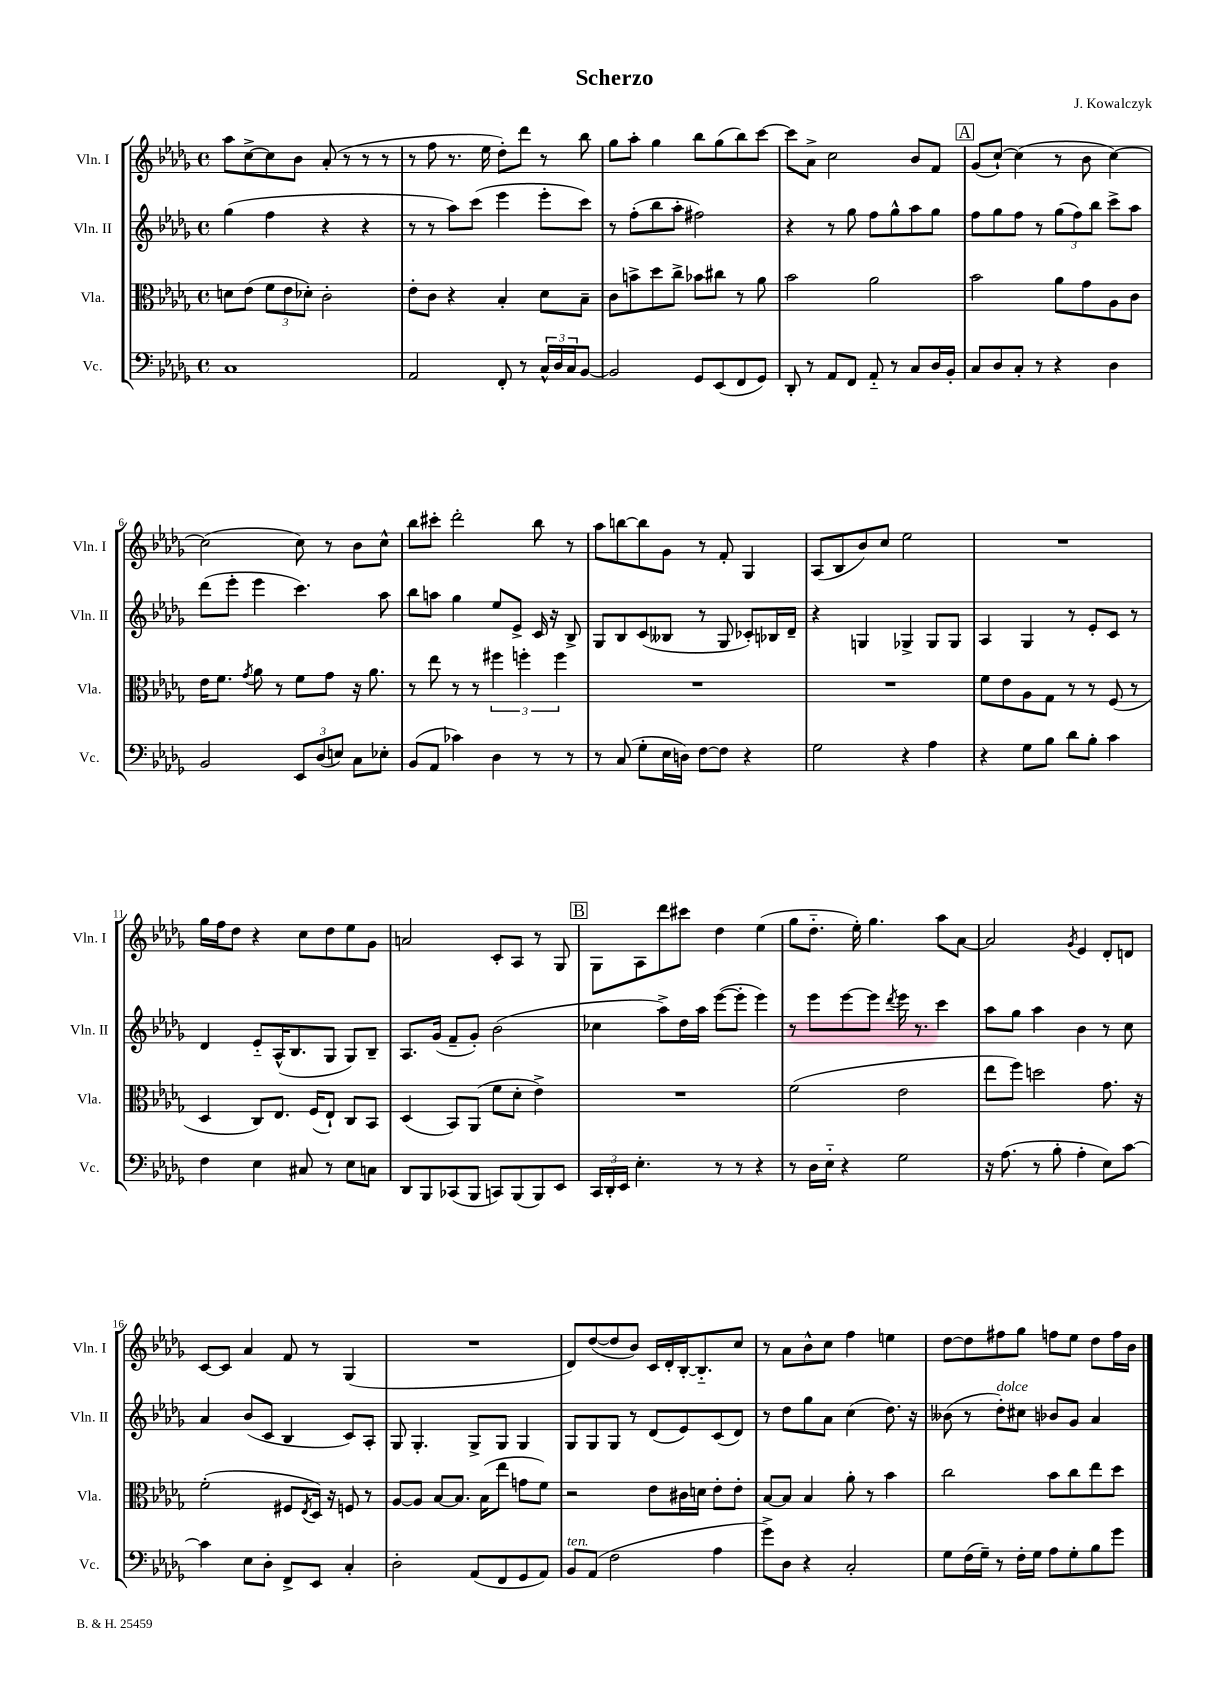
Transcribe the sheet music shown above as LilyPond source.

\header { title = "Scherzo" composer = "J. Kowalczyk" }
<<
\new StaffGroup <<
\new Staff = "s0" \with { instrumentName = "Vln. I" shortInstrumentName = "Vln. I" } {
    \clef treble \key des \major \defaultTimeSignature \time 4/4
    aes''8 c''8~-> c''8 bes'8 aes'8-.( r8 r8 r8 |
    r8 f''8 r8. ees''16 des''8-.) des'''8 r8 bes''8 |
    ges''8 aes''8-. ges''4 bes''8 ges''8( bes''8) c'''8~ |
    c'''8 aes'8-> c''2 bes'8 f'8 |
    \mark \markup { \box "A" } ges'8( c''8~-!) c''4( r8 bes'8 c''4~) |
    c''2( c''8) r8 bes'8 c''8-^ |
    bes''8 cis'''8-. des'''2-. bes''8 r8 |
    aes''8 b''8~ b''8 ges'8 r8 f'8-. ges4 |
    aes8( bes8 bes'8) c''8 ees''2 |
    R1 |
    ges''16 f''16 des''8 r4 c''8 des''8 ees''8 ges'8 |
    a'2 c'8-. aes8 r8 ges8 |
    \mark \markup { \box "B" } ges8 aes8 des'''8 cis'''8 des''4 ees''4( |
    ges''8 des''8.-_ ees''16-.) ges''4. aes''8 aes'8~ |
    aes'2 \acciaccatura { ges'8 } ees'4 des'8-. d'8 |
    c'8~ c'8 aes'4 f'8 r8 ges4( |
    R1 |
    des'8) des''8~( des''8 bes'8) c'16 des'16-. bes16~-. bes8.-_ c''8 |
    r8 aes'8 bes'8-^ c''8 f''4 e''4 |
    des''8~ des''8 fis''8 ges''8 f''8 ees''8 des''8 f''16 bes'16 \bar "|." |
}
\new Staff = "s1" \with { instrumentName = "Vln. II" shortInstrumentName = "Vln. II" } {
    \clef treble \key des \major \defaultTimeSignature \time 4/4
    ges''4( f''4 r4 r4 |
    r8 r8 aes''8) c'''8( ees'''4 ees'''8-. c'''8) |
    r8 f''8-.( bes''8 aes''8-. fis''2) |
    r4 r8 ges''8 f''8 ges''8-^ aes''8 ges''8 |
    \mark \markup { \box "A" } f''8 ges''8 f''8 r8 \tuplet 3/2 { ges''8( f''8) bes''8 } c'''8-> aes''8 |
    des'''8( ees'''8-. ees'''4 c'''4.) aes''8 |
    bes''8 a''8 ges''4 ees''8 ees'8-> c'16 r16 bes8-> |
    ges8 bes8 c'8( beses8 r8 ges8 ces'8-.) bes16 des'16-- |
    r4 g4 ges4-> ges8 ges8 |
    aes4 ges4 r8 ees'8-. c'8 r8 |
    des'4 ees'8-_ aes16-^( bes8. ges8 ges8) bes8-- |
    aes8. ges'16( f'8-- ges'8-.) bes'2( |
    \mark \markup { \box "B" } ces''4 aes''8->) des''16 aes''16 ees'''8~( ees'''8-. ees'''4) |
    r8 ees'''8 ees'''8~ ees'''8 \acciaccatura { des'''8 } ees'''16 r8. c'''4 |
    aes''8 ges''8 aes''4 bes'4 r8 c''8 |
    aes'4 bes'8( c'8 bes4 c'8) aes8-. |
    ges8 ges4.-. ges8-> ges8 ges4 |
    ges8 ges8 ges8 r8 des'8( ees'8) c'8( des'8) |
    r8 des''8 ges''8 aes'8 c''4( des''8.) r16 |
    beses'8( r8 des''8-.^\markup { \italic "dolce" }) cis''8 bes'8 ges'8 aes'4 \bar "|." |
}
\new Staff = "s2" \with { instrumentName = "Vla." shortInstrumentName = "Vla." } {
    \clef alto \key des \major \defaultTimeSignature \time 4/4
    d'8 ees'8( \tuplet 3/2 { f'8 ees'8 des'8-.) } c'2-. |
    ees'8-. c'8 r4 bes4-. des'8 bes8-- |
    c'8 b'8-> des''8 c''8-> bes'8 cis''8 r8 aes'8 |
    bes'2 aes'2 |
    \mark \markup { \box "A" } bes'2 aes'8 ges'8 aes8 c'8 |
    ees'16 f'8. \acciaccatura { ges'8 } aes'8 r8 f'8 ges'8 r16 aes'8. |
    r8 ees''8 r8 r8 \tuplet 3/2 { fis''4 f''4-. f''4 } |
    R1 |
    R1 |
    f'8 ees'8 aes8 ges8 r8 r8 f8( r8 |
    des4 c8) ees8. f16( ees8-!) c8 bes,8 |
    des4( bes,8) aes,8( f'8 des'8-. ees'4->) |
    \mark \markup { \box "B" } R1 |
    f'2( ees'2 |
    ees''8 f''8) d''2 ges'8. r16 |
    f'2-.( fis8 \acciaccatura { ees8 } des16) r16 f8 r8 |
    aes8~ aes8 bes8~ bes8. bes16( ees''8 g'8 f'8) |
    r2 ees'8 cis'16 d'16 ees'8-. ees'8-. |
    bes8~ bes8 bes4 aes'8-. r8 bes'4 |
    c''2 bes'8 c''8 ees''8 des''8 \bar "|." |
}
\new Staff = "s3" \with { instrumentName = "Vc." shortInstrumentName = "Vc." } {
    \clef bass \key des \major \defaultTimeSignature \time 4/4
    c1 |
    aes,2 f,8-. r8 \tuplet 3/2 { c16-^ des16 c16 } bes,8~ |
    bes,2 ges,8 ees,8( f,8 ges,8) |
    des,8-. r8 aes,8 f,8 aes,8-_ r8 c8 des16 bes,16-. |
    \mark \markup { \box "A" } c8 des8 c8-. r8 r4 des4 |
    bes,2 \tuplet 3/2 { ees,8 des8( e8) } c8 ees8-. |
    bes,8( aes,8 ces'4) des4 r8 r8 |
    r8 c8( ges8-. ees16 d16) f8~ f8 r4 |
    ges2 r4 aes4 |
    r4 ges8 bes8 des'8 bes8-. c'4 |
    f4 ees4 cis8 r8 ees8 c8 |
    des,8 bes,,8 ces,8( bes,,8 c,8) bes,,8( bes,,8) ees,8 |
    \mark \markup { \box "B" } \tuplet 3/2 { c,16 des,16-. ees,16 } ees4.-. r8 r8 r4 |
    r8 des16 ees16-_ r4 ges2 |
    r16 aes8.( r8 bes8-. aes4-. ees8) c'8~ |
    c'4 ees8 des8-. f,8-> ees,8 c4-. |
    des2-. aes,8( f,8 ges,8 aes,8) |
    bes,8^\markup { \italic "ten." } aes,8( f2 aes4 |
    ges'8->) des8 r4 c2-. |
    ges8 f16( ges16--) r8 f16-. ges16 aes8 ges8-. bes8 ges'8 \bar "|." |
}
>>
>>
